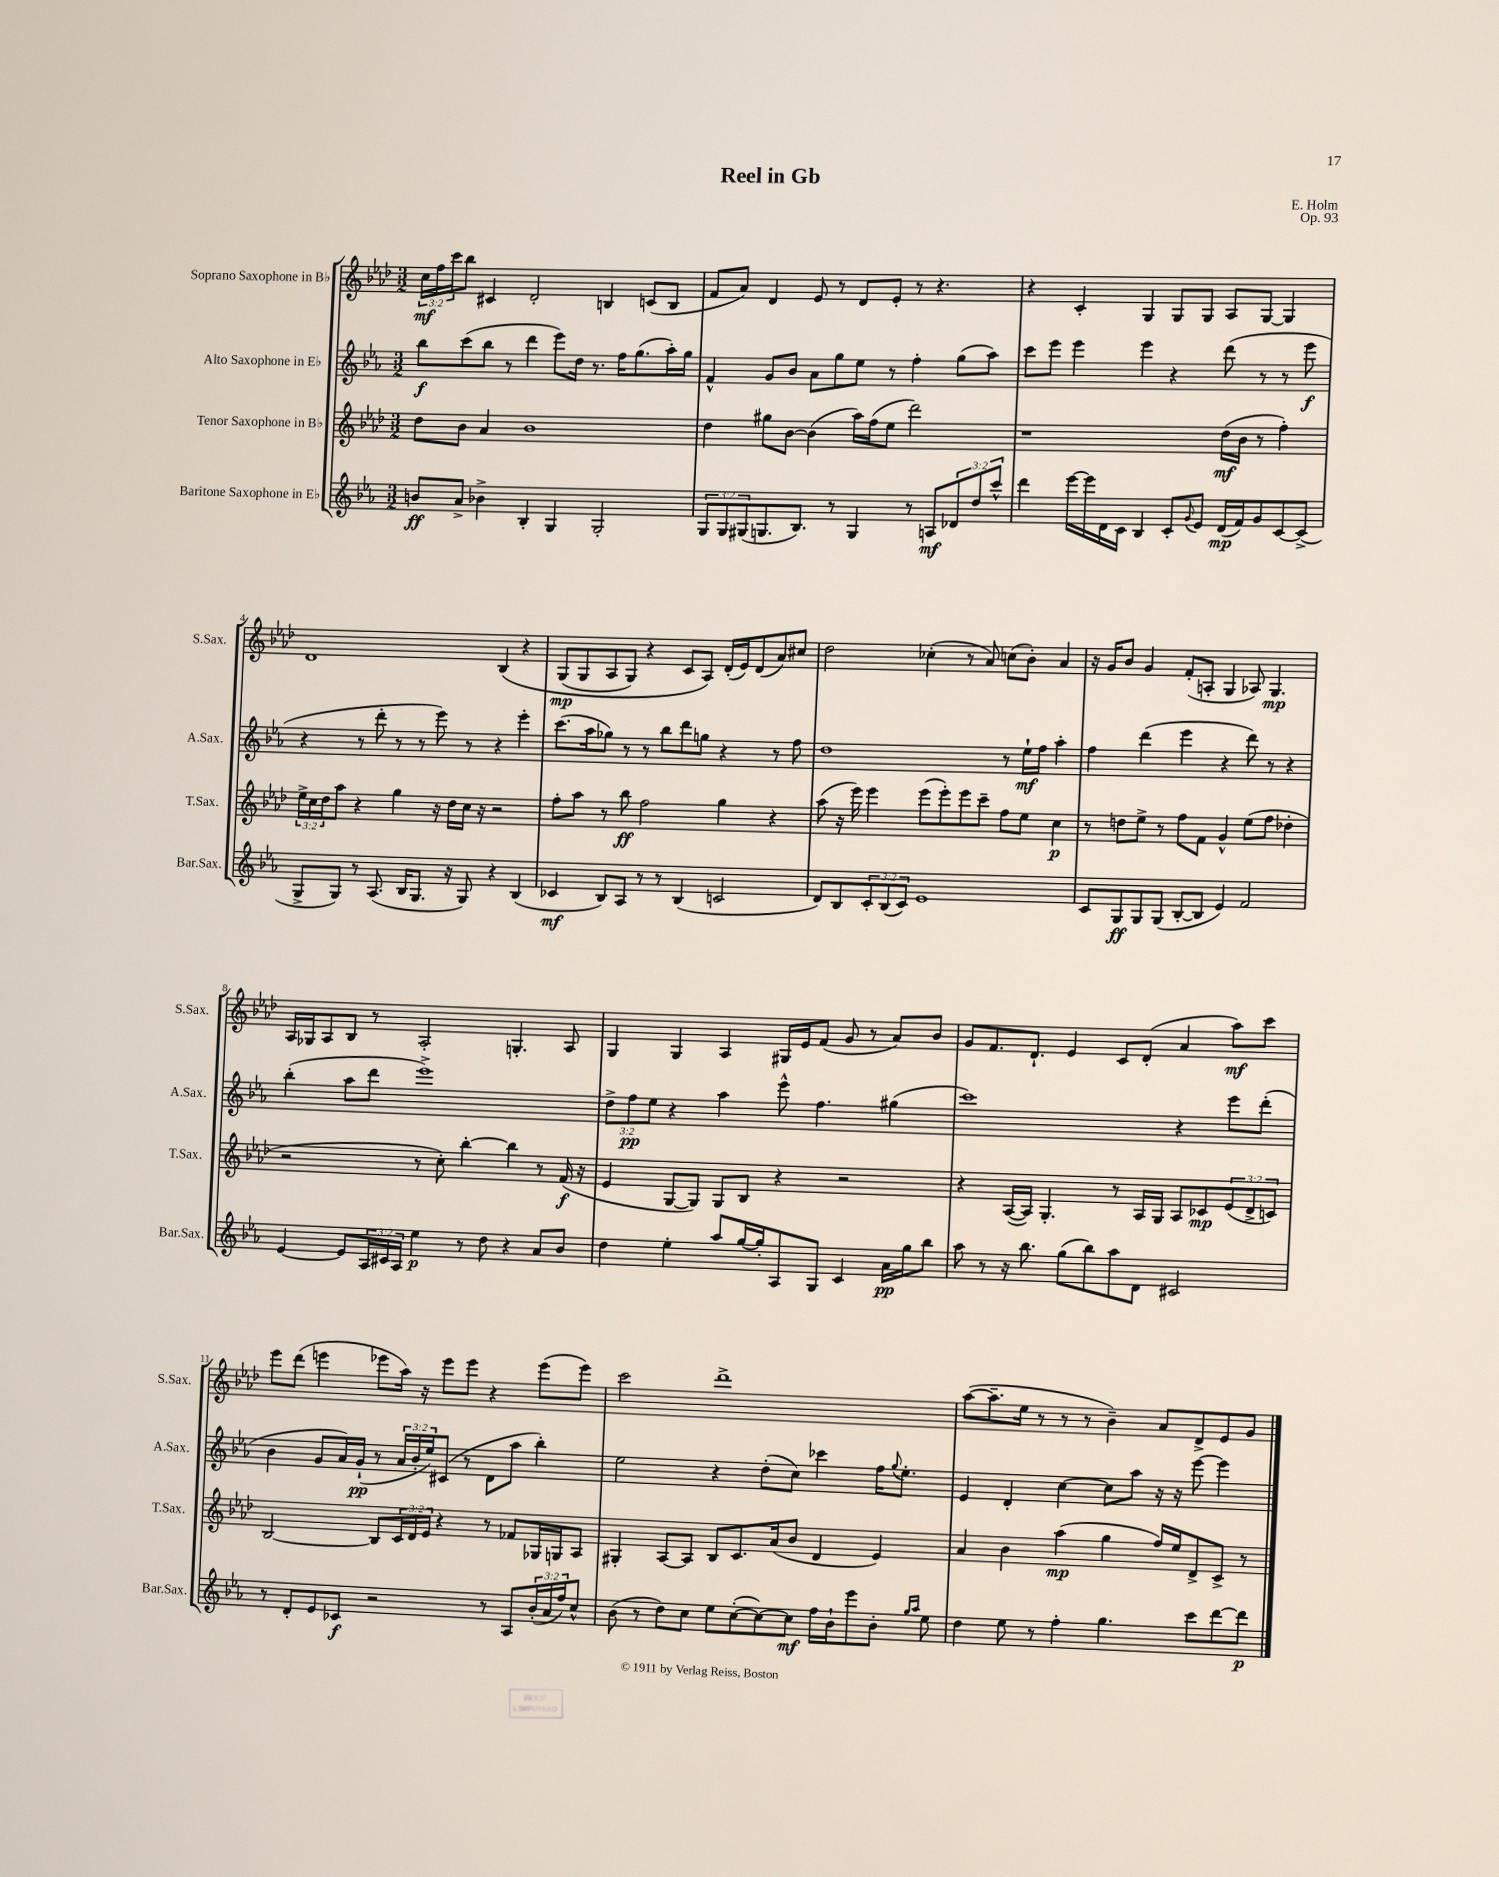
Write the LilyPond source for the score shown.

\header { title = "Reel in Gb" composer = "E. Holm" opus = "Op. 93" }
<<
\new StaffGroup <<
\new Staff = "s0" \with { instrumentName = "Soprano Saxophone in Bb" shortInstrumentName = "S.Sax." } {
    \clef treble \key aes \major \numericTimeSignature \time 3/2 \override Staff.TupletNumber.text = #tuplet-number::calc-fraction-text
    \tuplet 3/2 { c''16\mf f''16 c'''16 } bes''8 cis'4 des'2-. b4 c'8( b8 |
    f'8 aes'8) des'4 ees'8 r8 des'8 ees'8-. r8 r4. |
    r4 c'4-. g4 g8 g8 aes8 g8~ g4 |
    des'1 bes4\( r4 |
    g8\mp( g8 aes8 g8) r4 c'8 aes8\) des'16-.( ees'16) des'8( aes'8) cis''8 |
    des''2 ces''4-.( r8 aes'8) c''8( bes'8-.) aes'4 |
    r16 g'16 bes'8 g'4 f'8-.( a8-. g4 aes8) g4.\mp |
    aes16 ges16 aes8 bes8 r8 aes2-. g4.-. aes8 |
    g4 g4 aes4 gis16 ees'16 f'8( g'8 r8 aes'8) bes'8 |
    g'8 f'8. des'8.-! ees'4 c'8 des'8-.( aes'4 aes''8\mf) c'''8 |
    ees'''8 des'''8( e'''4 ees'''8 aes''16) r16 ees'''8 ees'''8 r4 ees'''8( ees'''8) |
    c'''2 des'''1-> |
    aes''8~( aes''8.-- ees''16 r8 r8 r8 bes'4--) aes'8 des'8-> ees'8 g'8 \bar "|." |
}
\new Staff = "s1" \with { instrumentName = "Alto Saxophone in Eb" shortInstrumentName = "A.Sax." } {
    \clef treble \key ees \major \numericTimeSignature \time 3/2 \override Staff.TupletNumber.text = #tuplet-number::calc-fraction-text
    bes''8\f c'''8( bes''8 r8 d'''4 ees'''8) d''16 r8. f''16 g''8.( aes''16-.) g''16 |
    f'4-^ g'8 bes'8 aes'8 g''8 ees''8 r8 f''4-. g''8( aes''8) |
    c'''8 ees'''8 ees'''4 ees'''4 r4 d'''8( r8 r8 ees'''8\f |
    r4 r8 d'''8-. r8 r8 ees'''8) r8 r4 ees'''4-. |
    c'''8.( aes''16 ges''8) r8 r8 bes''8 d'''8 g''8 r4 r8 f''8 |
    d''1 r8 ees''16-!\mf f''16 aes''4-. |
    f''4 d'''4( ees'''4 r4 d'''8) r8 r4 |
    bes''4-.( aes''8 d'''8 ees'''1->) |
    \tuplet 3/2 { d''8-> f''8\pp ees''8 } r4 aes''4 ees'''8-^ f''4. gis''4( |
    c'''1) r4 ees'''8 d'''8-.( |
    bes'4 g'8 aes'16) g'16-!\pp( r8 \tuplet 3/2 { aes'16 bes'16-. ees''16) } cis'8( r8 d'8 aes''8 bes''4-.) |
    ees''2 r4 d''8-.( c''8) ces'''4 f''16 \appoggiatura { g''8 } ees''8.-. |
    ees'4 d'4-. c''4~ c''8 aes''8 r16 r16 ees'''8~ ees'''4 \bar "|." |
}
\new Staff = "s2" \with { instrumentName = "Tenor Saxophone in Bb" shortInstrumentName = "T.Sax." } {
    \clef treble \key aes \major \numericTimeSignature \time 3/2 \override Staff.TupletNumber.text = #tuplet-number::calc-fraction-text
    des''8 bes'8 aes'4 bes'1 |
    des''4 gis''8 bes'8~ bes'4( aes''16) f''16( ees''8 des'''2) |
    r1 des''16\mf( bes'16 r8 f''4-.) |
    \tuplet 3/2 { ees''16-> c''16 des''16 } aes''8 r4 g''4 r16 des''16 c''16 r16 r2 |
    f''8-. aes''8 r8 bes''8\ff f''2 g''4 r4 |
    aes''8( r16 ees'''16) ees'''4 ees'''8( ees'''8-.) ees'''8 c'''8-- f''8 ees''8 c''4\p |
    r8 d''8 ees''8-> r8 f''8 f'8 g'4-^ ees''8( f''8 des''4-. |
    r2 r8 c''8-.) bes''4~-. bes''4 r8 f'16\f( r16 |
    ees'4 g8~ g8) g8 bes8 r4 r2 |
    r4 aes16~( aes16) g4.-. r8 aes16 g16 aes8 ces'8\mp \tuplet 3/2 { ees'8( des'8-> c'8) } |
    bes2~ bes8 \tuplet 3/2 { c'16 des'16 ees'16 } r4 r8 fes'8 ges16 g16 aes8 |
    gis4-. aes8~ aes8 bes8 c'8. aes'16( bes'8 des'4 ees'4) |
    aes'4 bes'4 aes''4\mp( g''4 f''16) ees''16 des'8-> c'8-> r8 \bar "|." |
}
\new Staff = "s3" \with { instrumentName = "Baritone Saxophone in Eb" shortInstrumentName = "Bar.Sax." } {
    \clef treble \key ees \major \numericTimeSignature \time 3/2 \override Staff.TupletNumber.text = #tuplet-number::calc-fraction-text
    b'8\ff aes'8-> bes'4-> bes4-. g4 g2-. |
    \tuplet 3/2 { g8 g8 gis8( } g8. bes8.) r8 g4 r8 a8\mf \tuplet 3/2 { des'8 d''8 c'''8-^ } |
    d'''4 ees'''16~ ees'''16 d'16 c'16 bes4 c'8-. \appoggiatura { g'8 } ees'8 d'16\mp( f'16) g'8 c'8~ c'8->( |
    g8-> g8) r8 aes8.( bes16 g8. r16 g8) r4 bes4( |
    ces'4\mf bes8) aes8 r8 r8 bes4( c'2 |
    d'8) bes8 \tuplet 3/2 { c'8-. bes8( c'8) } ees'1 |
    c'8 g8\ff g8 g8( bes8~-. bes8 ees'4) f'2 |
    ees'4~ ees'8 \tuplet 3/2 { aes16 cis'16 aes16 } ees''4\p r8 d''8 r4 aes'8 bes'8 |
    d''4 ees''4-. aes''8 g''16~ g''16-. aes8 g8 c'4 aes'16\pp g''16 bes''8 |
    aes''8 r8 r16 bes''8. g''8( bes''8) aes''8 d'8 cis'2 |
    r8 d'8-. ees'8 ces'8\f r2 r8 aes8 \tuplet 3/2 { bes'16-.( aes'16 f''16) } c''8-^ |
    bes'8( r8 d''8) c''8 ees''8 c''8~-.( c''8~) c''8\mf f''16 bes'16-! ees'''8 bes'8-. \grace { g''16 aes''16 } ees''8 |
    d''4 ees''8 r8 f''4-. g''4. c'''8 d'''8~ d'''8\p \bar "|." |
}
>>
>>
